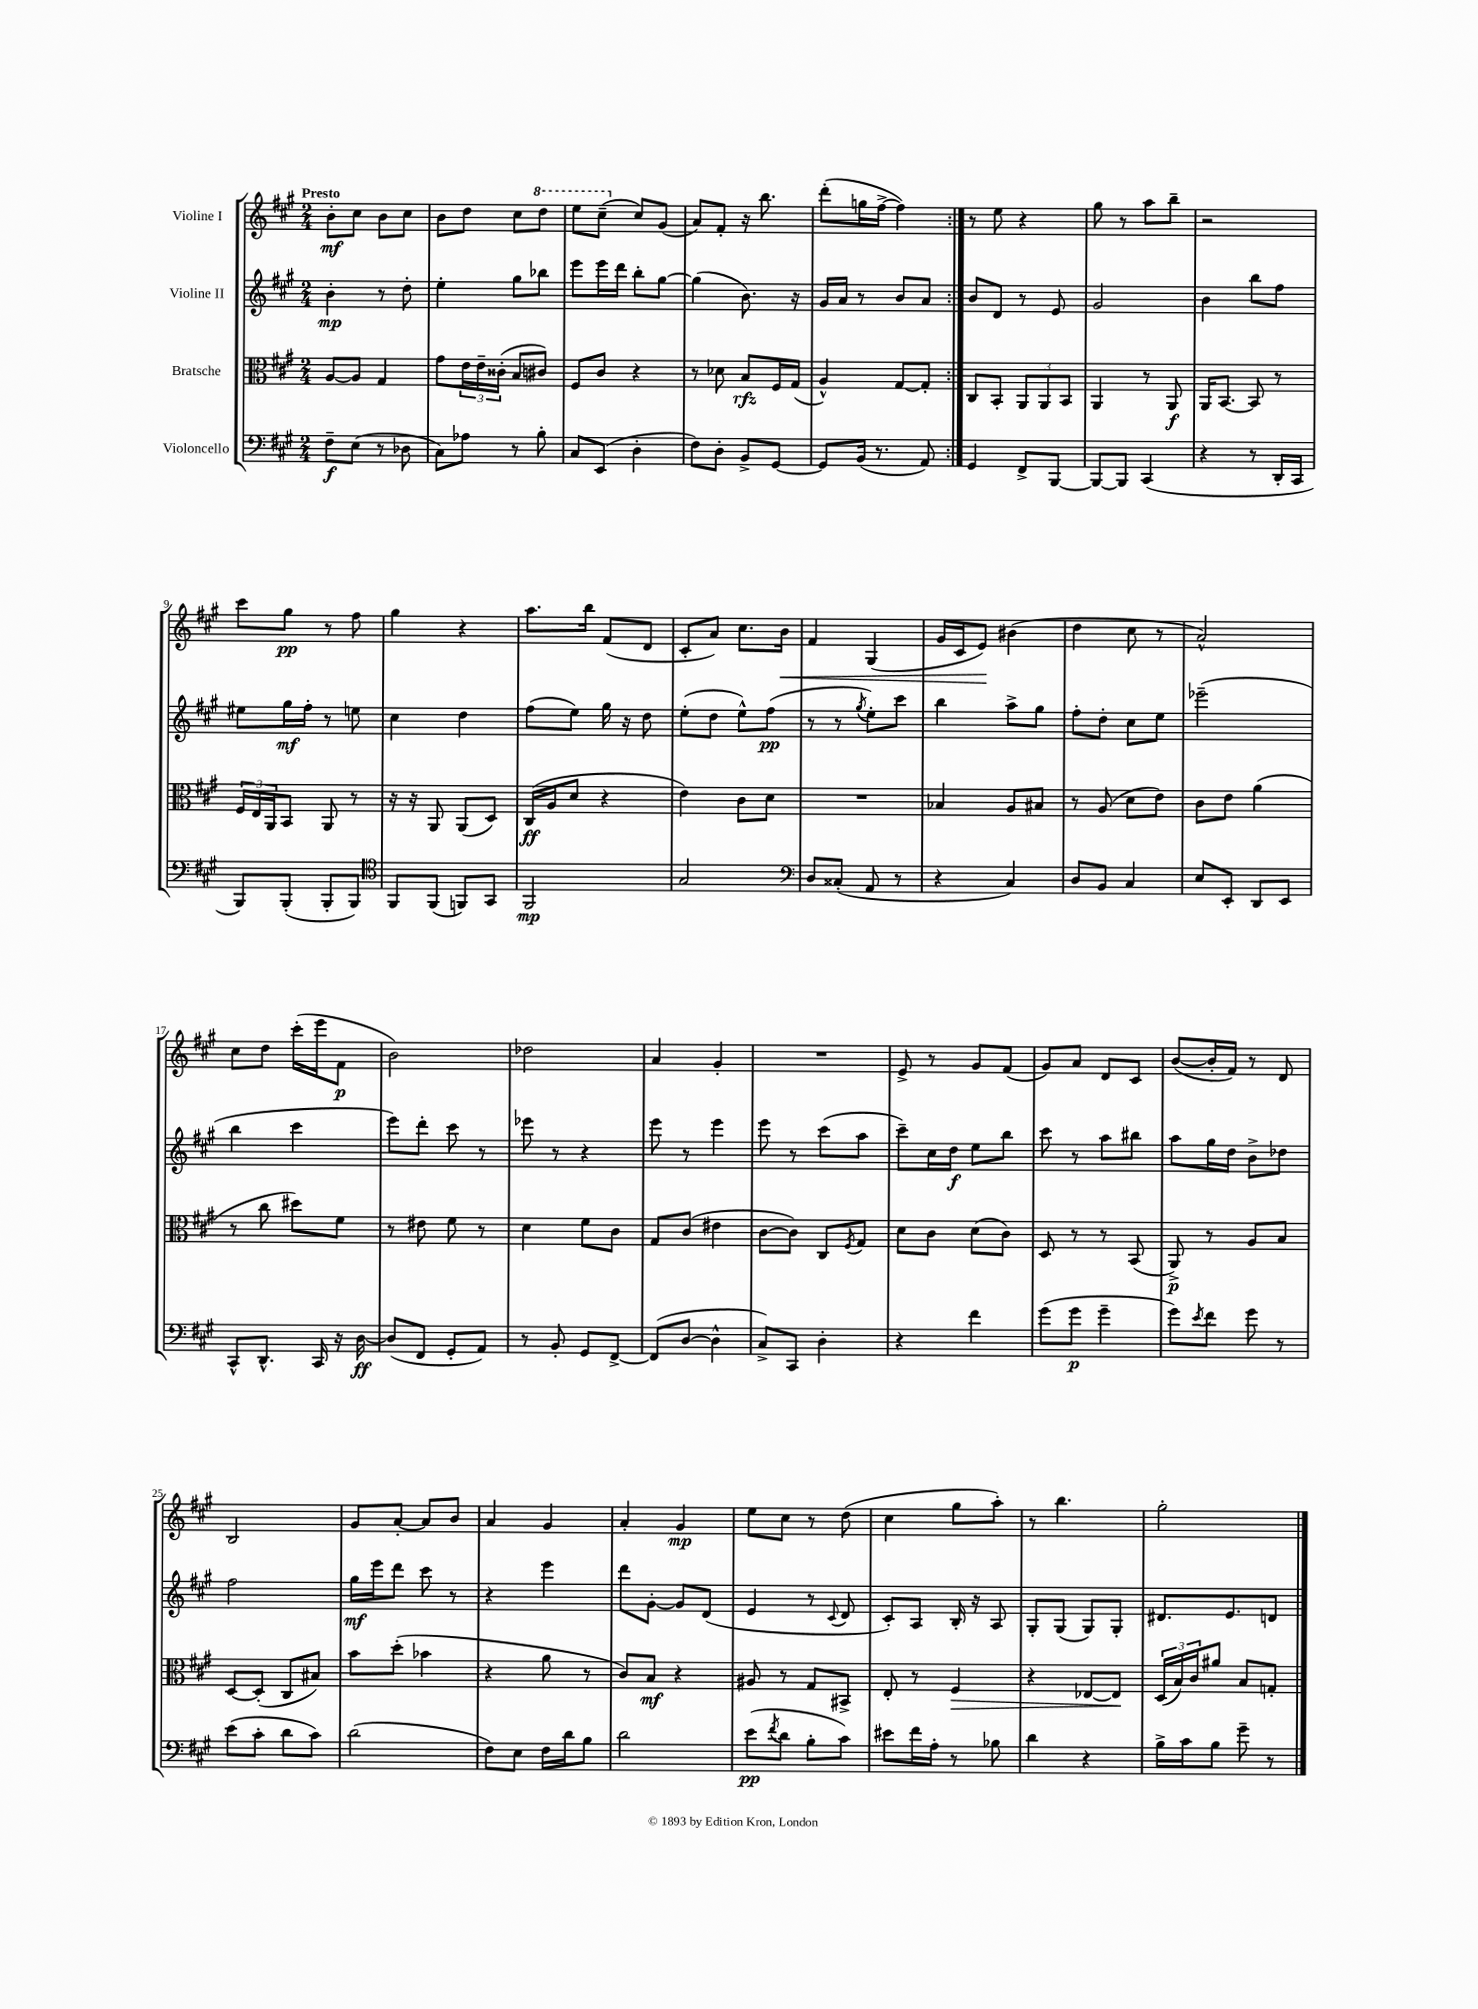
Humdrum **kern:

**kern	**kern	**kern	**kern
*staff4	*staff3	*staff2	*staff1
*clefF4	*clefC3	*clefG2	*clefG2
*k[f#c#g#]	*k[f#c#g#]	*k[f#c#g#]	*k[f#c#g#]
*M2/4	*M2/4	*M2/4	*M2/4
8F#~	[8A	4b'	8b'
(8E	8A]	.	8cc#
8r	4G#	8r	8b
8D-	.	8dd'	8cc#
=	=	=	=
8C#)	8g#	4ee'	8b
8A-	24e	.	8dd
.	24e~	.	.
.	(24c##'	.	.
8r	8B	8gg#	8cc#
8B'	8c#)	8bb-	8ddd
=	=	=	=
8C#	8F#	8eee	8eee
(8EE	8c#	16eee	(8ccc#~
.	.	16ddd	.
4D'	4r	8bb'	8cc#)
.	.	[8gg#	(8g#
=	=	=	=
8F#)	8r	(4gg#]	8a)
8D'	8d-	.	8f#'
8BB^	8B	8.b)	16r
.	.	.	8.bb
[8GG#	16F#	.	.
.	(16G#	16r	.
=	=	=	=
8GG#]	4A^^)	16g#	(8ddd'
.	.	16a	.
(16BB	.	8r	16gg
8.r	.	.	[16ff#^
.	[8G#	8b	4ff#])
8AA)	8G#']	8a	.
=:|!	=:|!	=:|!	=:|!
4GG#	8C#	8b	8r
.	8BB'	8d	8ee
8FF#^	12AA	8r	4r
.	12AA	.	.
[8BBB	.	8e	.
.	12BB	.	.
=	=	=	=
8BBB_	4AA	2g#	8gg#
8BBB]	.	.	8r
(4CC#	8r	.	8aa
.	8AA	.	8bb~
=	=	=	=
4r	16AA	4b	2r
.	[8.BB	.	.
8r	8BB]	8bb	.
16DD'	8r	8ff#	.
16CC#	.	.	.
=	=	=	=
8BBB)	24F#	8ee#	8ccc#
.	24E	.	.
.	24AA	.	.
(8BBB'	8BB	16gg#	8gg#
.	.	16ff#'	.
8BBB'	8AA	8r	8r
8BBB)	8r	8ee	8ff#
=	=	=	=
*clefC4	*	*	*
8FF#	16r	4cc#	4gg#
.	16r	.	.
(8FF#	8AA	.	.
8FF)	(8AA	4dd	4r
8GG#	8D)	.	.
=	=	=	=
2FF#	(16C#	(8ff#	8.aa
.	16A	.	.
.	8d	8ee)	.
.	.	.	16bb
.	4r	16gg#	(8f#
.	.	16r	.
.	.	8dd	8d
=	=	=	=
2G#	4e)	(8ee'	8c#'
.	.	8dd	8a)
.	8c#	8ee^^)	8.cc#
.	8d	(8ff#	.
.	.	.	16b
=	=	=	=
*clefF4	*	*	*
8D	2r	8r	4f#
(8C##'	.	8r	.
.	.	8qgg#	.
8AA	.	8ee')	(4G#
8r	.	8ccc#	.
=	=	=	=
4r	4B-	4bb	16g#
.	.	.	16c#
.	.	.	8e)
4C#)	8A	8aa^	(4b#
.	8B#	8gg#	.
=	=	=	=
8D	8r	8ff#'	4dd
8BB	(8A	8dd'	.
4C#	8d	8cc#	8cc#
.	8e)	8ee	8r
=	=	=	=
8E	8c#	(2eee-~	2a^^)
8EE'	8e	.	.
8DD	(4a	.	.
8EE	.	.	.
=	=	=	=
8CC#^^	8r	4bb	8cc#
8.DD^^	8cc#	.	8dd
.	8dd#)	4ccc#	(16ccc#'
16CC#	.	.	16eee
16r	8f#	.	8f#
[16D	.	.	.
=	=	=	=
(8D]	8r	8eee)	2b)
8FF#	8e#	8ddd'	.
8GG#'	8f#	8ccc#	.
8AA)	8r	8r	.
=	=	=	=
8r	4d	8eee-	2dd-
8BB'	.	8r	.
8GG#	8f#	4r	.
[8FF#^	8c#	.	.
=	=	=	=
(8FF#]	8G#	8eee	4a
[8D	(8c#	8r	.
4D^^]	4e#	4eee	4g#'
=	=	=	=
8C#^)	[8c#	8eee	2r
8CC#	8c#])	8r	.
4D'	8C#	(8ccc#	.
.	8qF#	.	.
.	8G#	8aa	.
=	=	=	=
4r	8d	8ccc#~)	8e^
.	8c#	16cc#	8r
.	.	16dd	.
4f#	(8d	8ee	8g#
.	8c#)	8bb	(8f#
=	=	=	=
(8g#	8D	8ccc#	8g#)
8g#	8r	8r	8a
4g#~	8r	8aa	8d
.	(8BB	8bb#	8c#
=	=	=	=
8g#)	8AA^)	8aa	([8b
8qe	.	.	.
8f#	8r	16gg#	16b']
.	.	16dd	16f#)
8g#	8A	8b^	8r
8r	8B	8dd-	8d
=	=	=	=
(8e	[8D	2ff#	2B
8c#'	(8D']	.	.
8d	8C#	.	.
8c#)	8B#)	.	.
=	=	=	=
(2d	8b	16gg#	8g#
.	.	16eee	.
.	(8dd'	8ddd	[8a'
.	4b-	8ccc#	8a]
.	.	8r	8b
=	=	=	=
8F#)	4r	4r	4a
8E	.	.	.
16F#	8a	4eee	4g#
16d	.	.	.
8B	8r	.	.
=	=	=	=
2d	8c#)	8ddd	4a'
.	8B	[8g#'	.
.	4r	8g#]	4g#
.	.	(8d	.
=	=	=	=
(8e	8A#	4e	8ee
8qf#	.	.	.
8d	8r	.	8cc#
8B'	8G#	8r	8r
.	.	8qqc#	.
8c#)	8BB#^	8d	(8dd
=	=	=	=
8e#	8E'	8c#')	4cc#
16f#	8r	8A	.
16A'	.	.	.
8r	4F#	16B'	8gg#
.	.	16r	.
8B-	.	8A	8aa')
=	=	=	=
4d	4r	8G#'	8r
.	.	(8G#	4.bb
4r	[8E-	8G#)	.
.	8E-]	8G#'	.
=	=	=	=
16B^	(24D	8.d#	2gg#'
.	24B)	.	.
16c#	.	.	.
.	24c#	.	.
8B	8a#	.	.
.	.	8.e	.
8g#~	8B	.	.
8r	8G'	8d	.
==	==	==	==
*-	*-	*-	*-
